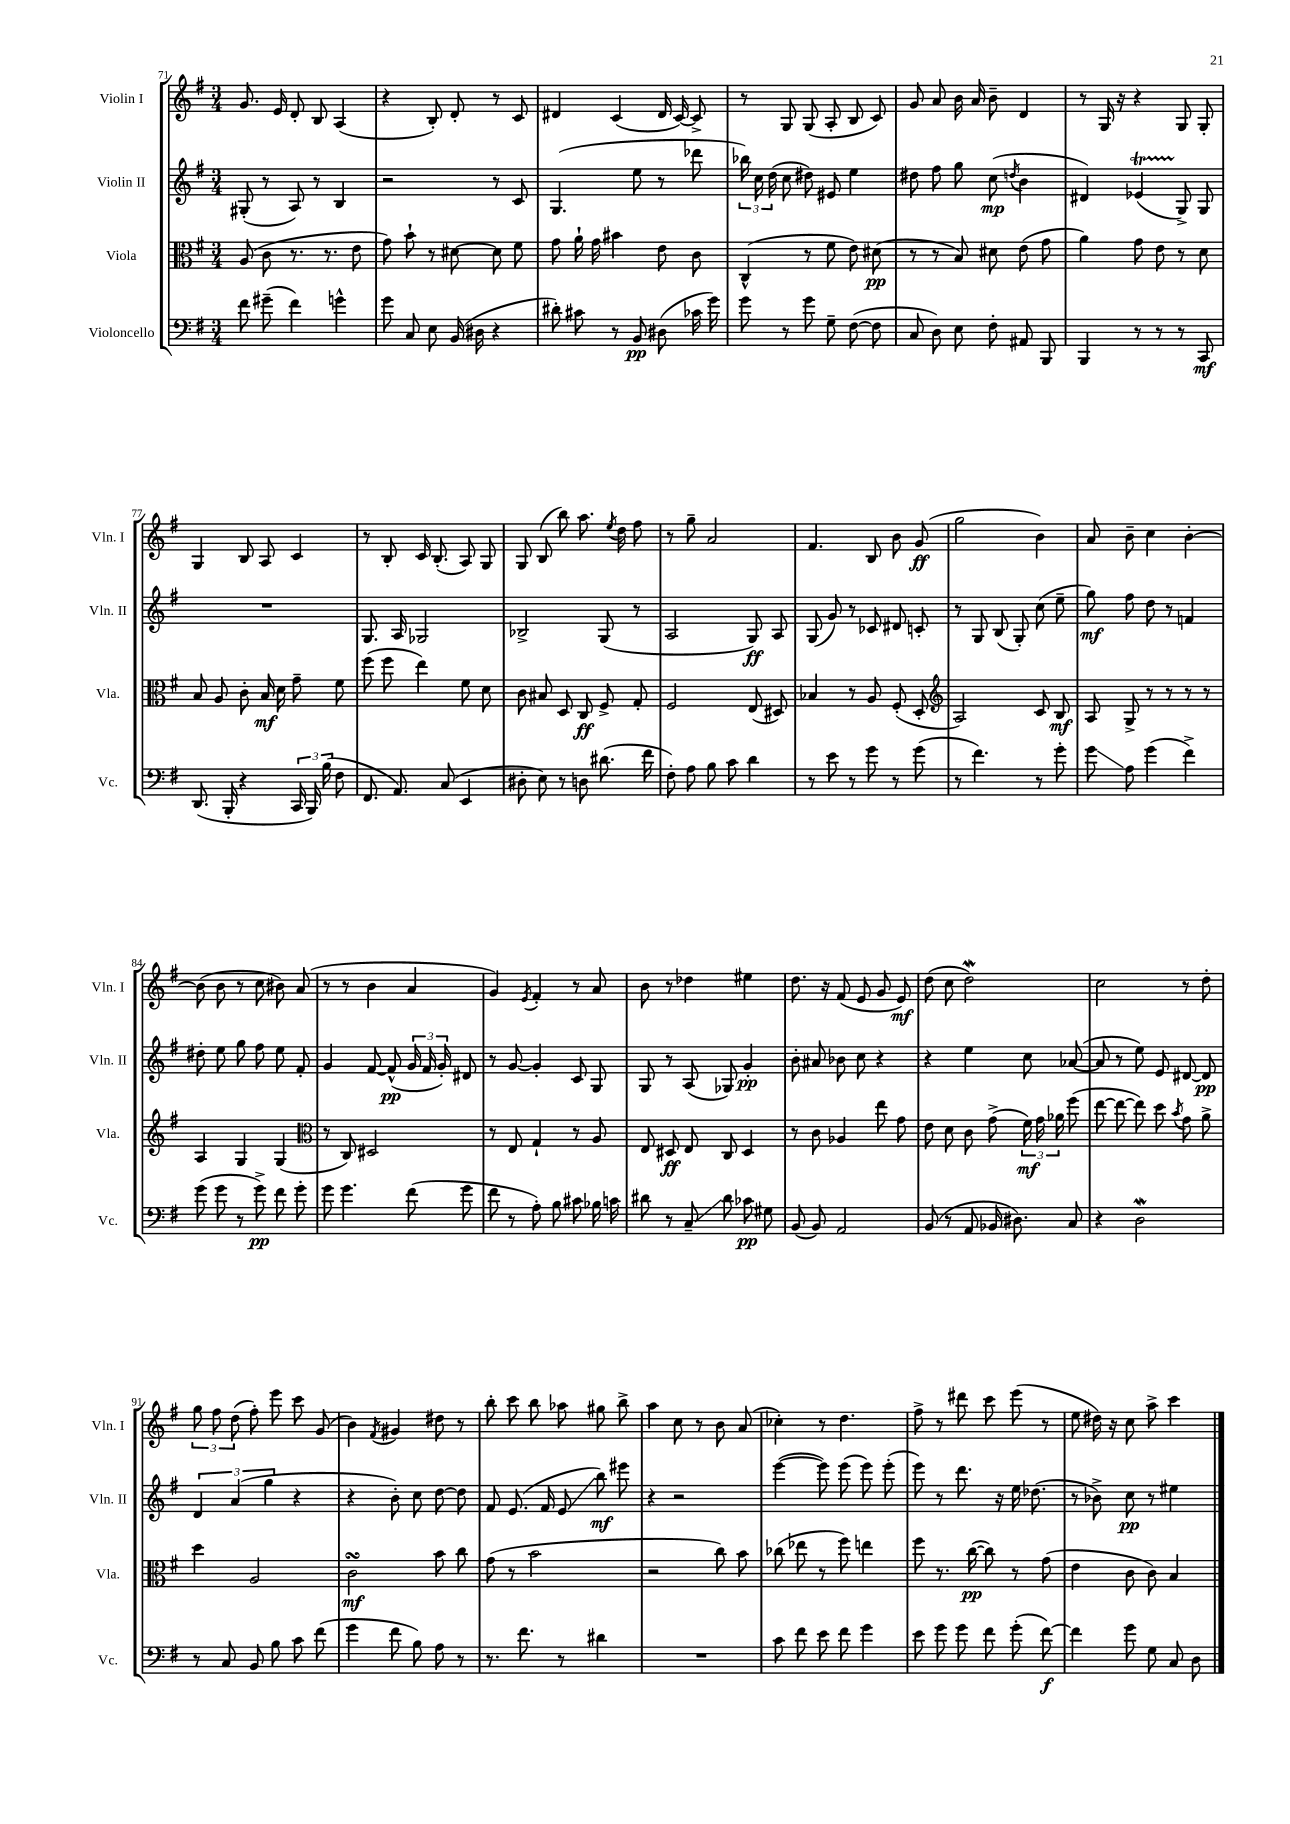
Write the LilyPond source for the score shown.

<<
\new StaffGroup <<
\new Staff = "s0" \with { instrumentName = "Violin I" shortInstrumentName = "Vln. I" } {
    \clef treble \key g \major \numericTimeSignature \time 3/4
    \autoBeamOff g'8. e'16 d'8-. b8 a4( |
    r4 b8-.) d'8-. r8 c'8 |
    dis'4 c'4( dis'16 c'16~) c'8-> |
    r8 g8 g8( a8-. b8 c'8) |
    g'8 a'8 b'16 a'16 b'8-- d'4 |
    r8 g16 r16 r4 g8 g8-. |
    g4 b8 a8 c'4 |
    r8 b8-. c'16 b8.-.( a8) g8 |
    g8 b8( b''8) a''8. \acciaccatura { e''8 } d''16 fis''8 |
    r8 g''8-- a'2 |
    fis'4. b8 b'8 g'8\ff( |
    g''2 b'4) |
    a'8 b'8-- c''4 b'4~-. |
    b'8( b'8 r8 c''8 bis'8) a'8( |
    r8 r8 b'4 a'4 |
    g'4) \acciaccatura { e'8 } fis'4-. r8 a'8 |
    b'8 r8 des''4 eis''4 |
    d''8. r16 fis'8( e'8 g'8 e'8\mf) |
    d''8( c''8 d''2\mordent) |
    c''2 r8 d''8-. |
    \tuplet 3/2 { g''8 fis''8 d''8( } fis''8-.) e'''8 c'''8 g'8( |
    b'4) \acciaccatura { fis'8 } gis'4 dis''8 r8 |
    b''8-. c'''8 b''8 aes''8 gis''8 b''8-> |
    a''4 c''8 r8 b'8 a'8( |
    ces''4-.) r8 d''4. |
    fis''8-> r8 dis'''8 c'''8 e'''8( r8 |
    e''8 dis''16) r16 c''8 a''8-> c'''4 \bar "|." |
}
\new Staff = "s1" \with { instrumentName = "Violin II" shortInstrumentName = "Vln. II" } {
    \clef treble \key g \major \numericTimeSignature \time 3/4
    \autoBeamOff gis8-.( r8 a8) r8 b4 |
    r2 r8 c'8 |
    g4.( e''8 r8 des'''8 |
    \tuplet 3/2 { bes''16) c''16 d''16( } c''8 dis''8) eis'8 e''4 |
    dis''8 fis''8 g''8 c''8\mp( \acciaccatura { d''8 } b'4 |
    dis'4) ees'4\startTrillSpan( g8->\stopTrillSpan) g8 |
    R2. |
    g8. a16 ges2 |
    bes2-> g8( r8 |
    a2 g8\ff) a8 |
    g8( g'8) r8 ces'8 dis'8 c'8-. |
    r8 g8 b8( g8-.) c''8( e''8-- |
    g''8\mf) fis''8 d''8 r8 f'4 |
    dis''8-. e''8 g''8 fis''8 e''8 fis'8-. |
    g'4 fis'8~ fis'8-^\pp( \tuplet 3/2 { g'16 fis'16 g'16-.) } dis'8 |
    r8 g'8~ g'4-. c'8 g8 |
    g8 r8 a8( ges8) g'4-.\pp |
    b'8-. ais'8 bes'8 c''8 r4 |
    r4 e''4 c''8 aes'8~( |
    aes'8 r8 e''8) e'8 dis'8~ dis'8\pp |
    \tuplet 3/2 { d'4 a'4( g''4 } r4 |
    r4 b'8-.) c''8 d''8~ d''8 |
    fis'8 e'8.( fis'16 e'8\glissando b''8\mf) eis'''8 |
    r4 r2 |
    e'''4~( e'''8) e'''8( e'''8) e'''8-.( |
    e'''8) r8 d'''8. r16 e''16 des''8.( |
    r8 bes'8->) c''8\pp r8 eis''4 \bar "|." |
}
\new Staff = "s2" \with { instrumentName = "Viola" shortInstrumentName = "Vla." } {
    \clef alto \key g \major \numericTimeSignature \time 3/4
    \autoBeamOff a8( c'8 r8. r8. e'8 |
    g'8) b'8-! r8 dis'8~ dis'8 fis'8 |
    g'8 a'16-! g'16 bis'4 e'8 c'8 |
    c4-^( r8 fis'8 e'8) dis'8\pp( |
    r8 r8 b8) dis'8 e'8( g'8 |
    a'4) g'8 e'8 r8 d'8 |
    b8 a8 c'8-. b16\mf d'16 g'8-- fis'8 |
    fis''8( fis''8 e''4) fis'8 d'8 |
    c'8 bis8 d8 c8\ff fis8-> g8-. |
    fis2 e8( dis8) |
    bes4 r8 a8 fis8-.( d8-. |
    \clef treble a2) c'8 b8\mf |
    a8 g8-> r8 r8 r8 r8 |
    a4 g4 g4( |
    \clef alto r8 c8) dis2 |
    r8 e8 g4-! r8 a8 |
    e8 dis8\ff e8 c8 dis4 |
    r8 c'8 aes4 e''8 g'8 |
    e'8 d'8 c'8 g'8->( \tuplet 3/2 { fis'16\mf) g'16 aes'16 } fis''8( |
    e''8~ e''8~ e''8) d''8 \acciaccatura { b'8 } g'8 a'8-> |
    d''4 a2 |
    c'2\turn\mf b'8 c''8 |
    g'8( r8 b'2 |
    r2 c''8) b'8 |
    ces''8( ees''8 r8 fis''8) e''4 |
    fis''8 r8. c''16~\pp( c''8) r8 g'8( |
    e'4 c'8 c'8) b4 \bar "|." |
}
\new Staff = "s3" \with { instrumentName = "Violoncello" shortInstrumentName = "Vc." } {
    \clef bass \key g \major \numericTimeSignature \time 3/4
    \autoBeamOff fis'8 gis'8--( fis'4) g'4-^ |
    g'8 c8 e8 b,16( dis16 r4 |
    dis'8-.) cis'8 r8 b,8\pp dis8( ces'16 g'16) |
    g'8 r8 g'8 g8-- fis8~( fis8 |
    c8 d8) e8 fis8-. ais,8 b,,8 |
    b,,4 r8 r8 r8 c,8\mf |
    d,8.( b,,16-. r4 \tuplet 3/2 { c,16 b,,16) b16( } fis8 |
    fis,8. a,8.) c8( e,4 |
    dis8-. e8) r8 d8 dis'8.( fis'16 |
    fis8-.) a8 b8 c'8 d'4 |
    r8 e'8 r8 g'8 r8 g'8( |
    r8 fis'4.) r8 g'8-. |
    g'8\glissando a8 g'4( fis'4->) |
    g'8( g'8 r8 g'8->\pp) fis'8 g'8-. |
    g'8 g'4. fis'8( g'8 |
    fis'8 r8 a8-.) b8 cis'8 bes16 c'16 |
    dis'8 r8 c8--\glissando dis'8 ces'8\pp gis8 |
    b,8( b,8) a,2 |
    b,8( r8 a,8 bes,16 dis8.) c8 |
    r4 d2\mordent |
    r8 c8 b,8 b8 c'8 fis'8( |
    g'4 fis'8 b8) a8 r8 |
    r8. fis'8. r8 dis'4 |
    R2. |
    c'8 fis'8 e'8 fis'8 g'4 |
    e'8 g'8 g'8 fis'8 g'8-.( fis'8~\f) |
    fis'4 g'8 g8 c8 d8 \bar "|." |
}
>>
>>
\layout { \context { \Score currentBarNumber = #71 } }
